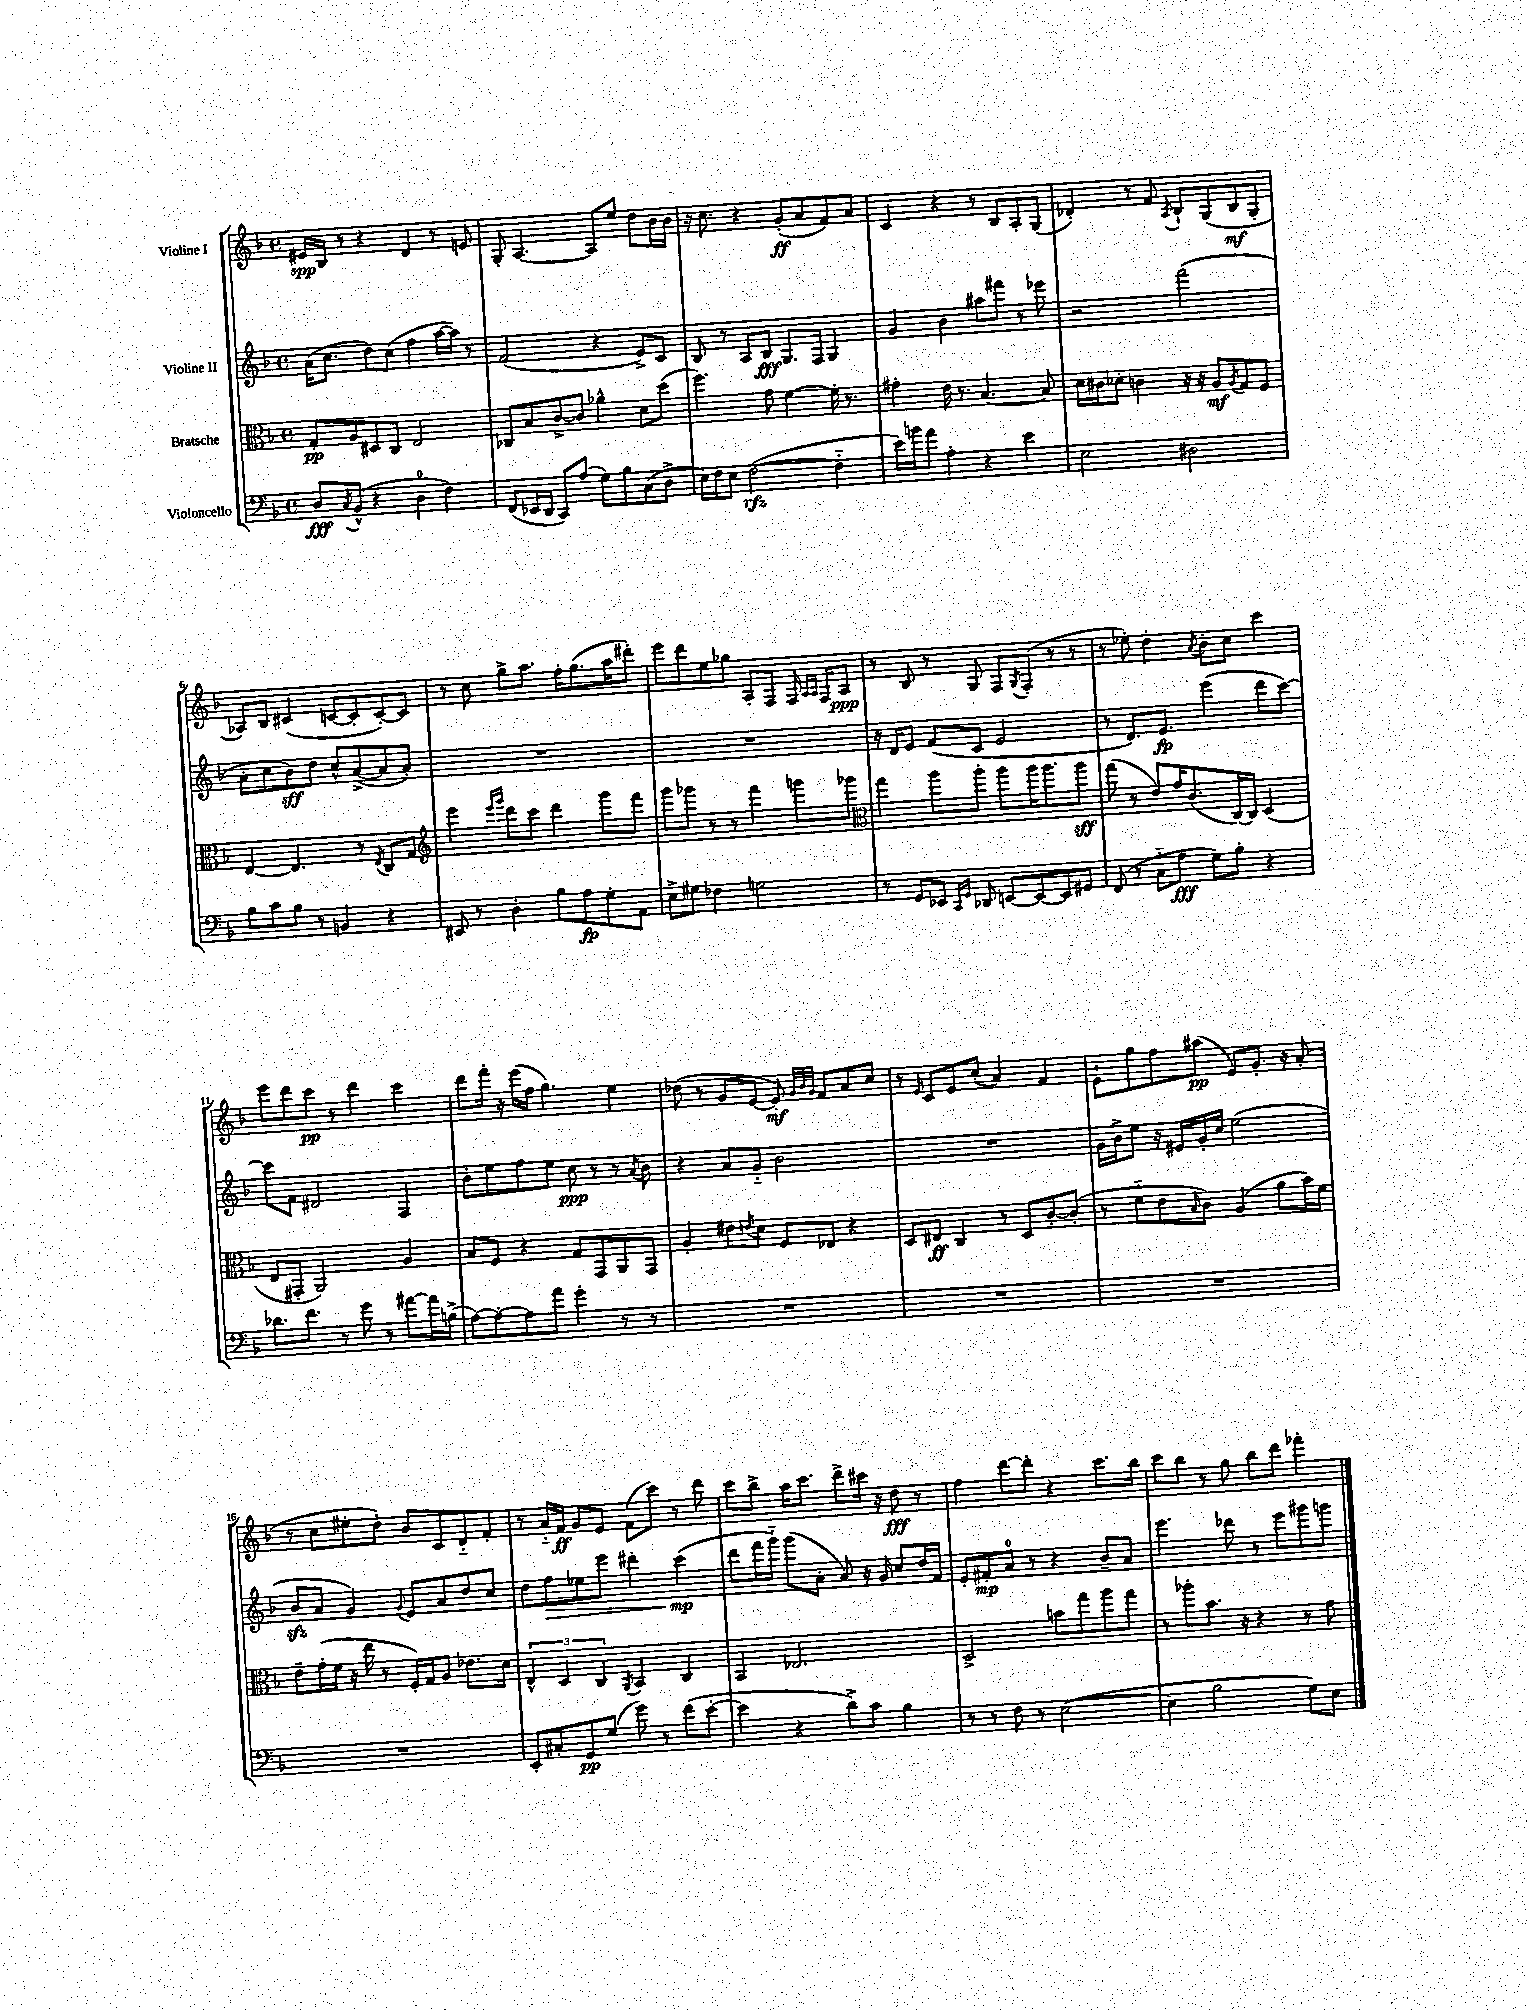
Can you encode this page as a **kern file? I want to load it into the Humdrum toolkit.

**kern	**kern	**kern	**kern
*staff4	*staff3	*staff2	*staff1
*clefF4	*clefC3	*clefG2	*clefG2
*k[b-]	*k[b-]	*k[b-]	*k[b-]
*M4/4	*M4/4	*M4/4	*M4/4
*met(c)	*met(c)	*met(c)	*met(c)
8D	8G'	(16a	16e#
.	.	8.cc	16B-
8qC	.	.	.
(8BB-^^	8A	.	8r
4r	8D#	8dd)	4r
.	8C	(8cc	.
4D	2E	4ff	4d
4F)	.	[16aa	8r
.	.	16aa])	.
.	.	8r	8e
=	=	=	=
(8FF	8C-	(2f	8G'
16EE-	8B-	.	[4.A
16DD	.	.	.
8CC)	[8c^	.	.
(8A	8c]	.	.
8G)	4a-^^	4r	8A]
8B-	.	.	8ee
(8C	8d	8e^)	8dd
8D^	(8dd	8c	16b-
.	.	.	16b-
=	=	=	=
16E)	4.ff)	8B-	16r
16F	.	.	8.cc
8E	.	8r	.
([2F	.	8A	4r
.	8g	8B-	.
.	[4f	8.G	(8g'
.	.	.	8a
.	.	16F	.
4F'~]	16f']	4G	8f)
.	8.r	.	.
.	.	.	8a
=	=	=	=
16e)	4g#'	4g	4c
16b	.	.	.
8a	.	.	.
4A'	16e	4b-	4r
.	8.r	.	.
4r	[4.B-	8aa#	8r
.	.	8fff#	8B-
4e	.	8r	8A'
.	8B-]	8eee-	(8G
=	=	=	=
2E	16d	2r	4d-')
.	16c#	.	.
.	8d-'	.	.
.	4c	.	8r
.	.	.	8f
.	.	.	8qA
2D#	16r	(2fff	8B-`
.	16r	.	.
.	8A	.	(8G
.	8qA	.	.
.	8G	.	8B-
.	8F	.	8G'
=	=	=	=
8B-	[4E	8a'	8A-)
8c	.	8cc	8B-
8B-	4.E]	8b-)	(4c#
8r	.	8dd	.
4BB	.	8cc^^	[8c
.	8r	([8a^	8c']
.	8qE	.	.
4r	8C	8a]	[8c')
.	8G	8a')	8c]
=	=	=	=
*	*clefG2	*	*
8EE#	4eee	1r	8r
8r	.	.	8cc
.	16qqeee	.	.
.	16qqggg	.	.
4D'	8ddd	.	8gg^
.	8ccc	.	8.aa
8B-	4ddd	.	.
.	.	.	16ff'
8A	.	.	(8.gg
8G'	8ggg	.	.
.	.	.	16aa
8AA	8fff	.	8ddd#')
=	=	=	=
8E^	8ggg	1r	8eee
8G#	8ggg-	.	8ddd
4F-	8r	.	8ee
.	8r	.	8gg-
2G	4fff	.	8A'
.	.	.	8F
.	8ggg	.	16F
.	.	.	16qqA
.	.	.	16qqA
.	.	.	16F
.	8ggg-	.	8A
=	=	=	=
*	*clefC3	*	*
8r	4gg	16r	8r
.	.	16d	.
8GG	.	8e	8B-
8EE-	8aa	(8f	8r
16qqCC	.	.	.
16qqGG	.	.	.
8DD-	8aa'	8c	8G
[8EE	8aa	2e	8F
.	.	.	8qG
8EE_	16aa	.	(8F'
.	8.aa	.	.
8EE]	.	.	8r
8GG#	8aa	.	8r
=	=	=	=
(8FF	(8gg	8r	8r
8r	8r	8.d)	8ee-')
8C'~	8e)	.	4dd'
.	.	8.e	.
8A	16g	.	.
.	(8.c	.	.
.	.	.	8qa
8G)	.	(4eee	8b-'
8B-'	[16C)	.	8cc
.	16C]	.	.
4r	(4D	8ddd	4ccc
.	.	[8ccc)	.
=	=	=	=
8.d-	8E	8ccc]	8eee
.	8GG#'	8f	8ddd
8.f	.	.	.
.	2AA)	2d#	8ccc
8r	.	.	8r
8g	.	.	4ddd
8r	.	.	.
[8a#	4A	4F	4ccc
16a#]	.	.	.
(16B^	.	.	.
=	=	=	=
[8A)	8B-	8b-'	8ddd
8A'_	8F	8ee	16fff'
.	.	.	16r
8A]	4r	8ff	(16eee
.	.	.	16ff
8a	.	8ee	4.gg)
4g'	8G	8cc	.
.	8GG	8r	.
8r	8AA	8r	4ee
.	.	8qa	.
8r	8GG	8b-	.
=	=	=	=
1r	4A'	4r	(8dd-
.	.	.	8r
.	8e#	8a	8g
.	8qe	.	.
.	8d	8g'~	[8e
.	8F	2b-	8e'])
.	.	.	32qqg
.	.	.	32qqb-
.	.	.	32qqg
.	8E-	.	8f
.	4r	.	8a
.	.	.	8cc
=	=	=	=
1r	8D	1r	8r
.	.	.	16qqe
.	8E#	.	8c
.	4C	.	8e
.	.	.	(8cc'
.	8r	.	4a)
.	8D	.	.
.	[8c'	.	4f
.	(8c']	.	.
=	=	=	=
1r	8r	16g	8e`
.	.	16b-^	.
.	8f'~	8ee	8gg
.	8e	16r	8ff
.	.	16e#	.
.	16qqB-	.	.
.	8c)	16g'	(8aa#
.	.	16cc	.
.	(4A	(2ee	8e)
.	.	.	8.g'
.	8a	.	.
.	.	.	16r
.	16b-)	.	(8a'
.	16f	.	.
=	=	=	=
1r	8e~	8b-	8r
.	(16g'	8a	8cc
.	16f	.	.
.	16r	4g)	8ee#'
.	16ee	.	.
.	8r	.	8dd')
.	.	8qqg	.
.	16F')	8e	8b-
.	16G	.	.
.	8A	8a	8c
.	8.e-	8dd	8d'~
.	.	8cc	8f'
.	16d	.	.
=	=	=	=
8EE'	6E^^	8dd	8r
8C#'	.	8ff	16a'~
.	6D	.	.
.	.	.	16f
8GG	.	8ee-	8g
.	6C	.	.
(8G	.	8eee	8e
.	8qAA	.	.
8g)	4BB-	4ddd#'	(8f
8r	.	.	8ccc)
(8f	4C	(4ccc	8r
[8e'	.	.	8ddd
=	=	=	=
4e]	4BB-	8ddd	8ccc
.	.	16fff	8bb-^
.	.	16ggg'~)	.
4r	2.E-	(8ggg	16aa
.	.	.	8.ccc
.	.	8a'	.
8d^)	.	8a)	8ddd^
8c	.	16r	16ccc#
.	.	16g	16r
4B-	.	8cc	8dd
.	.	16dd	8r
.	.	16f	.
=	=	=	=
8r	2D^	8e'	4ff
8r	.	8f#'	.
8F	.	8a	[8ddd
8r	.	8r	8ddd']
([2E	8b	4r	4r
.	8gg	.	.
.	8aa	8b-~	8.ccc
.	8gg	8a	.
.	.	.	16bb-
=	=	=	=
4E]	8r	4.eee	8ccc
.	8aa-'	.	8bb-
2B-	8.b-	.	8r
.	.	8ddd-	8gg
.	16r	.	.
.	4r	8r	8bb-
.	.	8eee	8ddd
8G)	8r	8ggg#	4fff-'
8E	8g	8ggg	.
==	==	==	==
*-	*-	*-	*-
